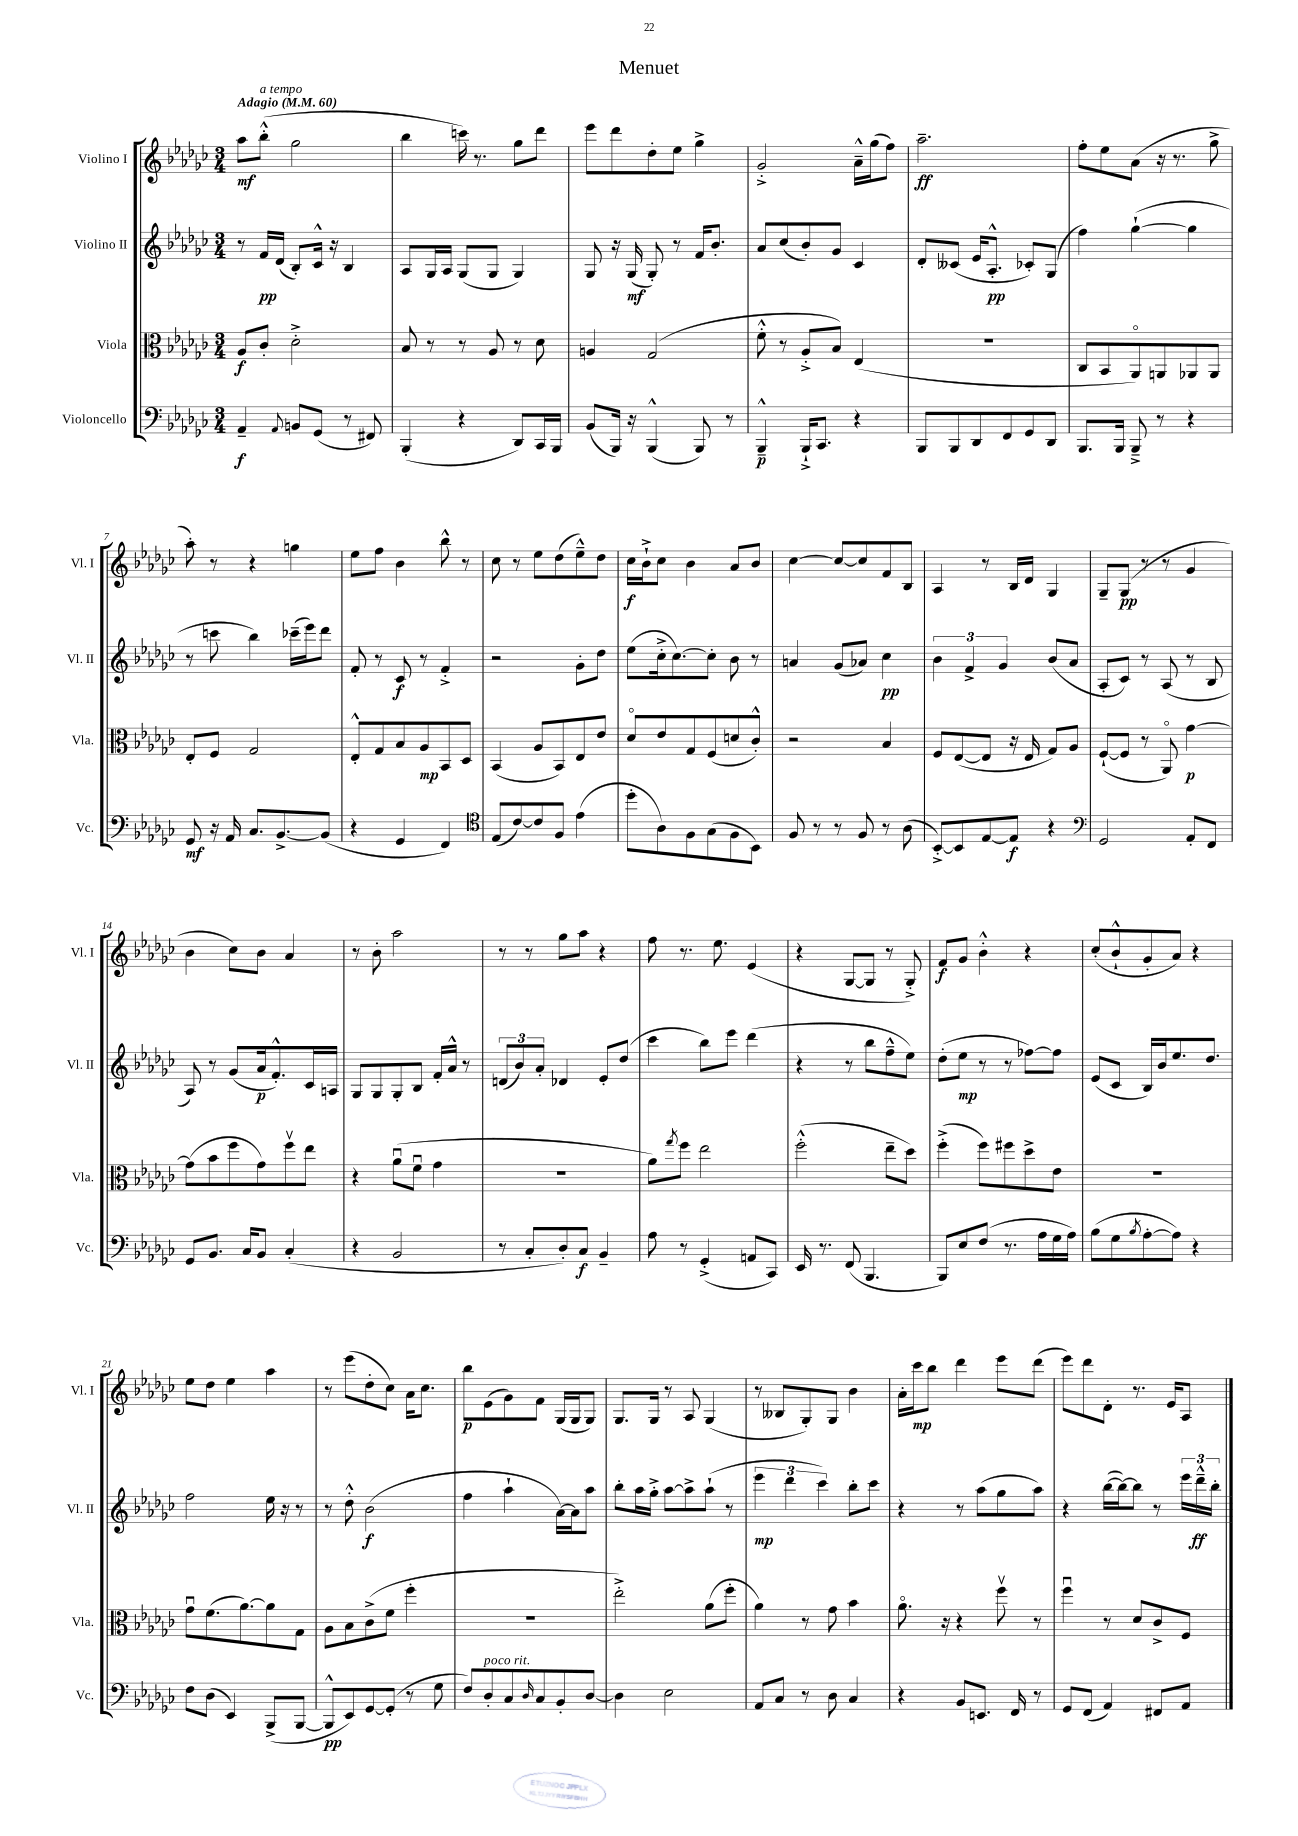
\header { title = "Menuet" }
<<
\new StaffGroup <<
\new Staff = "s0" \with { instrumentName = "Violino I" shortInstrumentName = "Vl. I" } {
    \clef treble \key ges \major \numericTimeSignature \time 3/4 \tempo "Adagio" 4 = 60
    aes''8\mf bes''8-.-^^\markup { \italic "a tempo" }( ges''2 |
    bes''4 c'''16) r8. ges''8 des'''8 |
    ees'''8 des'''8 des''8-. ees''8 ges''4-> |
    ges'2-.-> aes'16---^ ges''16( f''8) |
    aes''2.--\ff |
    f''8-. ees''8 aes'8( r16 r8. ges''8-> |
    aes''8-.) r8 r4 g''4 |
    ees''8 f''8 bes'4 bes''8-^ r8 |
    ces''8 r8 ees''8 des''8( ees''8---^) des''8 |
    ces''16\f bes'16-!-> ces''8 bes'4 aes'8 bes'8 |
    ces''4~ ces''8~ ces''8 f'8 bes8 |
    aes4 r8 bes16 des'16 ges4 |
    ges8-- ges8\pp( r8 r8 ges'4 |
    bes'4 ces''8) bes'8 aes'4 |
    r8 bes'8-. aes''2 |
    r8 r8 ges''8 aes''8 r4 |
    f''8 r8. ees''8. ees'4( |
    r4 ges8~ ges8 r8 ges8-.->) |
    f'8\f ges'8 bes'4-.-^ r4 |
    ces''8-.( bes'8-!-^ ges'8-. aes'8) r4 |
    ees''8 des''8 ees''4 aes''4 |
    r8 ees'''8( des''8-. ces''8) aes'16 ces''8. |
    bes''8\p ees'8( ges'8) f'8 ges16( ges16 ges8) |
    ges8. ges16 r8 aes8 ges4( |
    r8 beses8 ges8-.) ges8 bes'4 |
    aes'16-. ces'''16\mp bes''8 des'''4 ees'''8 des'''8( |
    ees'''8) des'''8 des'8-. r8. ees'16 aes8 \bar "|." |
}
\new Staff = "s1" \with { instrumentName = "Violino II" shortInstrumentName = "Vl. II" } {
    \clef treble \key ges \major \numericTimeSignature \time 3/4
    r8 f'16\pp des'16( bes8-.) ces'16-^ r16 bes4 |
    aes8 ges16 aes16 ges8( ges8 ges4) |
    ges8 r16 ges16\mf( ges8-.) r8 f'16 bes'8.-. |
    aes'8 ces''8( bes'8-.) ges'8 ces'4 |
    des'8-. ceses'8( ees'16 aes8.-.-^\pp ces'8-.) ges8( |
    f''4) ges''4~-!( ges''4 |
    r8 c'''8 bes''4) ces'''16--( ees'''16) des'''8 |
    f'8-. r8 ces'8\f r8 f'4-.-> |
    r2 ges'8-. des''8 |
    ees''8( ces''16-.-> ces''8.~) ces''8-. bes'8 r8 |
    a'4 ges'8( aes'8) ces''4\pp |
    \tuplet 3/2 { bes'4 f'4-> ges'4 } bes'8( aes'8 |
    aes8-. ces'8) r8 aes8( r8 bes8 |
    aes8) r8 ges'8( aes'16\p f'8.-.-^) ces'16 a16 |
    ges8 ges8 ges8-. bes8 f'16-. aes'16-^ r8 |
    \tuplet 3/2 { d'8( bes'8) aes'8-. } des'4 ees'8-. des''8( |
    ces'''4 bes''8) ees'''8 des'''4( |
    r4 r8 bes''8 f''8---^ ees''8) |
    des''8-.( ees''8\mp r8 r8 fes''8~) fes''8 |
    ees'8( ces'8 bes16) bes'16 ees''8. des''8. |
    f''2 ees''16 r16 r8 |
    r8 des''8-.-^ bes'2\f( |
    f''4 aes''4-! aes'16~) aes'16 aes''8 |
    bes''8-. aes''16 ges''16-.-> aes''8~ aes''8-> aes''8-!( r8 |
    \tuplet 3/2 { ees'''4\mp des'''4 ces'''4) } bes''8-. ces'''8 |
    r4 r8 aes''8( ges''8 aes''8) |
    r4 bes''16~( bes''16~) bes''8 r8 \tuplet 3/2 { ees'''16 des'''16---^\ff bes''16-. } \bar "|." |
}
\new Staff = "s2" \with { instrumentName = "Viola" shortInstrumentName = "Vla." } {
    \clef alto \key ges \major \numericTimeSignature \time 3/4
    aes8\f ces'8-. des'2-.-> |
    bes8 r8 r8 aes8 r8 des'8 |
    a4 ges2( |
    f'8-.-^ r8 aes8-.-> bes8) ees4( |
    R2. |
    ces8 bes,8 aes,8\flageolet) a,8 aes,8 aes,8 |
    ees8-. f8 ges2 |
    ees8-.-^ ges8 bes8 aes8\mp bes,8 des8 |
    bes,4( aes8 bes,8) ees8 ees'8 |
    des'8\flageolet ees'8 ges8 f8( d'8 ces'8-.-^) |
    r2 bes4 |
    f8 ees8~( ees8 r16 ees16 ges8) aes8 |
    f8~-!( f8 r8 aes,8\flageolet) ges'4~\p |
    ges'8( bes'8 f''8 ges'8) f''8\upbow ees''8 |
    r4 aes'8\downbow( f'8\downbow ges'4 |
    R2. |
    aes'8) \acciaccatura { ges''8 } f''8 ees''2 |
    f''2-.-^( ees''8-- des''8) |
    f''4-.->( f''8) fis''8 des''8-> ees'8 |
    R2. |
    ges'8\downbow f'8.( aes'8.~) aes'8 ges8 |
    aes8 bes8 ces'8->( f'8 f''4-. |
    R2. |
    ees''2-.->) aes'8( f''8-. |
    aes'4) r8 ges'8 bes'4 |
    aes'8.\flageolet r16 r4 f''8\upbow r8 |
    f''4\downbow r8 des'8 ces'8-> f8 \bar "|." |
}
\new Staff = "s3" \with { instrumentName = "Violoncello" shortInstrumentName = "Vc." } {
    \clef bass \key ges \major \numericTimeSignature \time 3/4
    aes,4--\f \appoggiatura { aes,8 } b,8 ges,8( r8 fis,8) |
    bes,,4-.( r4 des,8) ces,16 bes,,16 |
    bes,8( bes,,16) r16 bes,,4-^( bes,,8) r8 |
    bes,,4---^\p bes,,16-!-> ces,8. r4 |
    bes,,8 bes,,8 des,8 f,8 ges,8 des,8 |
    bes,,8. bes,,16 bes,,8---> r8 r4 |
    ges,8\mf r16 aes,16 ces8. bes,8.~-> bes,8( |
    r4 ges,4 f,4) |
    \clef tenor ees8( ces'8~) ces'8 f8 ees'4( |
    des''8-. aes8) f8 ges8( f8 bes,8) |
    f8 r8 r8 f8 r8 aes8( |
    bes,8~-.->) bes,8 ees8~ ees8\f r4 |
    \clef bass ges,2 aes,8-. f,8 |
    ges,8 bes,8. ces16 bes,8 ces4-.( |
    r4 bes,2 |
    r8 ces8-. des8-.) ces8\f bes,4-- |
    aes8 r8 ges,4-.->( a,8 ces,8) |
    ees,16 r8. f,8( bes,,4. |
    bes,,8) ees8 f8( r8. aes16 ges16 aes16) |
    bes8( ges8 \acciaccatura { bes8 } aes8~-. aes8) r4 |
    f8 des8( ees,4) bes,,8->( bes,,8~ |
    bes,,8-^\pp ees,8) ges,8~ ges,8-.( r8 ges8 |
    f8) des8-.^\markup { \italic "poco rit." } ces8 \grace { des16 } ces8 bes,8-. des8~ |
    des4 ees2 |
    aes,8 ces8 r8 des8 ces4 |
    r4 bes,8 e,8. f,16 r8 |
    ges,8 f,8( aes,4) fis,8 aes,8 \bar "|." |
}
>>
>>
